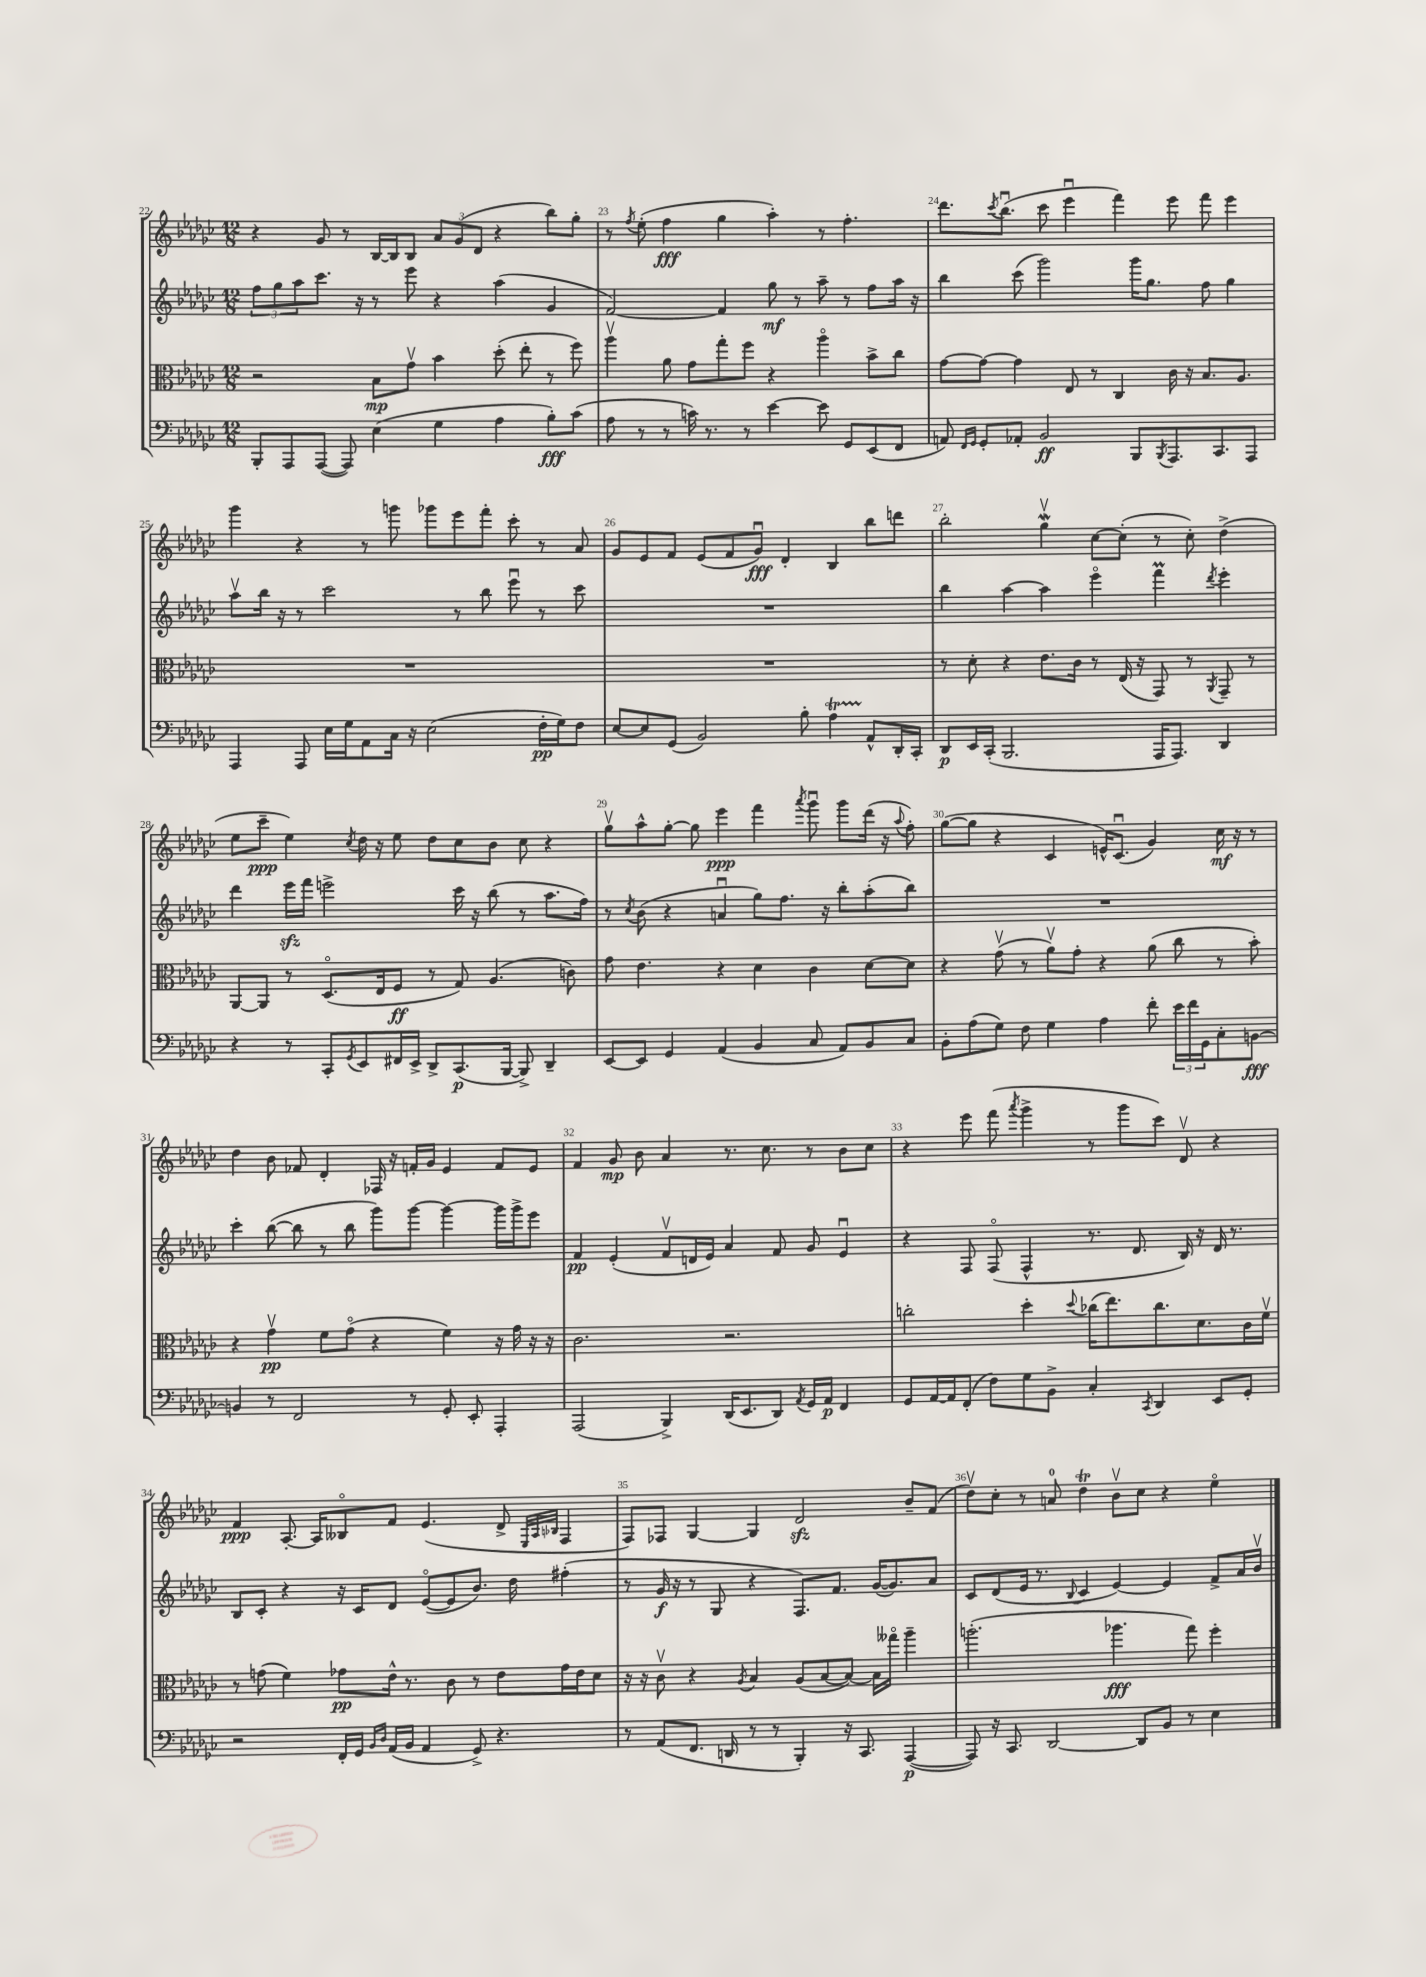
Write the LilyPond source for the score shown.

<<
\new StaffGroup <<
\new Staff = "s0" {
    \clef treble \key ges \major \numericTimeSignature \time 12/8
    r4 ges'8 r8 bes16~ bes16 bes8 \tuplet 3/2 { aes'8 ges'8( des'8 } r4 bes''8) ges''8-. |
    r8 \acciaccatura { f''8 } ees''8-.( f''4\fff ges''4 aes''4-.) r8 f''4.-. |
    des'''8. \acciaccatura { ces'''8 } bes''8.\downbow( ces'''8 ees'''4\downbow f'''4) ees'''8 f'''8 ees'''4 |
    ges'''4 r4 r8 g'''8 ges'''8 ees'''8 f'''8-. ces'''8-. r8 aes'8 |
    ges'8 ees'8 f'8 ees'8( f'8 ges'8\downbow\fff) des'4-. bes4 bes''8 d'''8 |
    bes''2-. ges''4\upbow\mordent ces''8~ ces''8-.( r8 ces''8-.) des''4->( |
    ees''8 ces'''8--\ppp ees''4) \acciaccatura { ces''8 } des''16 r16 ees''8 des''8 ces''8 bes'8 ces''8 r4 |
    ges''8\upbow aes''8-^ ges''8~-. ges''8 ees'''4\ppp f'''4 \acciaccatura { aes'''8 } ges'''8\downbow ges'''8 des'''16( r16 \appoggiatura { aes''8 } f''8-.) |
    ges''8~( ges''8 r4 ces'4 e'16-^) ces'8.\downbow( ges'4) ces''16\mf r16 r8 |
    des''4 bes'8 fes'8 des'4-. fes16 r16 f'16-. ges'16 ees'4 f'8 ees'8 |
    f'4 ges'8\mp bes'8 aes'4 r8. ces''8. r8 bes'8 ces''8 |
    r4 ees'''8 f'''8( \acciaccatura { aes'''8 } ges'''4-> r8 ges'''8 ces'''8) des'8\upbow r4 |
    f'4\ppp aes8.~-. aes16 beses8\flageolet f'8 ees'4.( des'8-> \grace { ees32 aes32 bes32 } f4 |
    f8) fes8 ges4~ ges4 des'2\sfz bes'8-- f'8( |
    des''8\upbow) ces''8-. r8 a'8-0 des''4\trill bes'8\upbow ces''8 r4 ees''4\flageolet \bar "|." |
}
\new Staff = "s1" {
    \clef treble \key ges \major \numericTimeSignature \time 12/8
    \tuplet 3/2 { f''8 ges''8 aes''8 } ces'''8. r16 r8 ees'''8 r4 aes''4( ges'4 |
    f'2~) f'4 ges''8\mf r8 aes''8-- r8 f''8 aes''16 r16 |
    bes''4 ces'''8( ges'''2) ges'''16 ges''8. f''8 ges''4 |
    aes''8\upbow bes''16 r16 r8 ces'''2 r8 bes''8 ees'''8\downbow r8 ces'''8 |
    R1. |
    bes''4 aes''4~ aes''4 ees'''4\flageolet f'''4\prall \acciaccatura { des'''8 } ees'''4-. |
    des'''4 ees'''16\sfz f'''16 e'''2-> ces'''16 r16 bes''8( r8 aes''8. f''16) |
    r8 \acciaccatura { ces''8 } bes'8( r4 a'4\downbow ges''8) f''8. r16 bes''8-. aes''8-.( bes''8) |
    R1. |
    ces'''4-. bes''8~( bes''8 r8 bes''8 ges'''8) ges'''8~ ges'''4~ ges'''16 ges'''16-> ees'''8 |
    f'4\pp ees'4-.( f'8\upbow d'16 ees'16) aes'4 f'8 ges'8 ees'4\downbow |
    r4 f8 f8\flageolet( f4-^ r8. des'8. bes16) r16 des'16 r8. |
    bes8 ces'8-. r4 r16 ces'16 des'8 ees'8~\flageolet( ees'8 bes'8.) des''16 fis''4-.( |
    r8 ges'16\f r16 r8 ges8 r4 f8.) f'8. ges'16~( ges'8.) aes'8 |
    ces'8 des'8( ees'16 r8. \appoggiatura { bes8 } ces'4 ees'4~) ees'4 f'8-> aes'16 bes'16\upbow \bar "|." |
}
\new Staff = "s2" {
    \clef alto \key ges \major \numericTimeSignature \time 12/8
    r2 bes8\mp ges'8\upbow bes'4 des''8-.( ees''8-. r8 f''8) |
    aes''4\upbow aes'8 ges'8 ges''8-. f''8 r4 aes''4\flageolet bes'8-> ces''8 |
    ges'8~ ges'8~ ges'4 ees8 r8 ces4 ces'16 r16 bes8. aes8. |
    R1. |
    R1. |
    r8 des'8-. r4 ees'8. ces'16 r8 ees16( r16 ges,8) r8 \acciaccatura { aes,8 } ges,8-- r8 |
    aes,8~ aes,8 r8 des8.\flageolet( ees16 f8\ff r8 ges8) aes4.( c'8) |
    ges'8 ees'4. r4 des'4 ces'4 des'8~ des'8 |
    r4 ges'8\upbow( r8 aes'8\upbow) ges'8-. r4 aes'8( ces''8 r8 bes'8-.) |
    r4 ges'4\upbow\pp f'8 ges'8\flageolet( r4 f'4) r16 ges'16 r16 r16 |
    ces'2. r2. |
    c''2-. des''4-. \appoggiatura { des''8 } ces''16( ees''8.) ces''8. des'8. ces'16 f'16\upbow |
    r8 g'8( f'4) ges'8\pp ees'16-^ r8. ces'8 r8 ees'8 ges'16 ees'16 des'8 |
    r16 r16 ces'8\upbow r4 \acciaccatura { aes8 } bes4 aes8( bes8~ bes8~) bes16 geses''16\flageolet aes''4-- |
    a''2.-.( aes''4.\fff ges''8) f''4-. \bar "|." |
}
\new Staff = "s3" {
    \clef bass \key ges \major \numericTimeSignature \time 12/8
    bes,,8-. aes,,8 aes,,8~( aes,,8) ees4( ges4 aes4 bes8-.\fff) ces'8( |
    aes8 r8 r8 c'16) r8. r8 ees'4~ ees'8 ges,8 ees,8( f,8 |
    a,8) \grace { f,16 ges,16 } ges,8-. aes,8-. bes,2\ff bes,,8 \acciaccatura { bes,,8 } aes,,8. ces,8. aes,,8 |
    aes,,4 aes,,8 ees16 ges16 aes,8 ces16 r16 ees2( f16-.\pp ges16) f8 |
    ees8~ ees8 ges,8( bes,2) bes8-. aes4\startTrillSpan aes,8-^\stopTrillSpan des,16-. ces,16-. |
    des,8\p ees,16 ces,16-.( bes,,2. aes,,16 aes,,8.) des,4 |
    r4 r8 ces,8-. \acciaccatura { ges,8 } ees,8 fis,16 ees,16-> des,8-> ces,8.\p( bes,,16~ bes,,8->) des,4-- |
    ees,8~ ees,8 ges,4 aes,4( bes,4 ces8 aes,8) bes,8 ces8 |
    bes,8-. aes8( ges8) f8 ges4 aes4 f'8-. \tuplet 3/2 { ees'16 f'16 ges,16 } ces8-. b,8~\fff |
    b,4 r8 f,2 r8 ges,8-. ees,8-. aes,,4-. |
    aes,,2( bes,,4->) des,16( ees,8. des,8) \acciaccatura { aes,8 } ges,16 aes,16\p f,4 |
    ges,8 aes,16~ aes,16 f,8-.( f8) ges8 bes,8-> ces4-. \acciaccatura { ces,8 } des,4 ees,8 ges,8-. |
    r2 f,16-. ges,16 \grace { bes,16 des16 } aes,16( bes,16 aes,4 ges,8->) r4. |
    r8 aes,8( f,8. d,16 r8 r8 bes,,4-.) r16 ces,8. aes,,4~\p( |
    aes,,8) r16 ces,8. des,2~ des,8 bes,8 r8 ees4 \bar "|." |
}
>>
>>
\layout { \context { \Score currentBarNumber = #22 \override BarNumber.break-visibility = ##(#f #t #t) barNumberVisibility = #all-bar-numbers-visible } }
